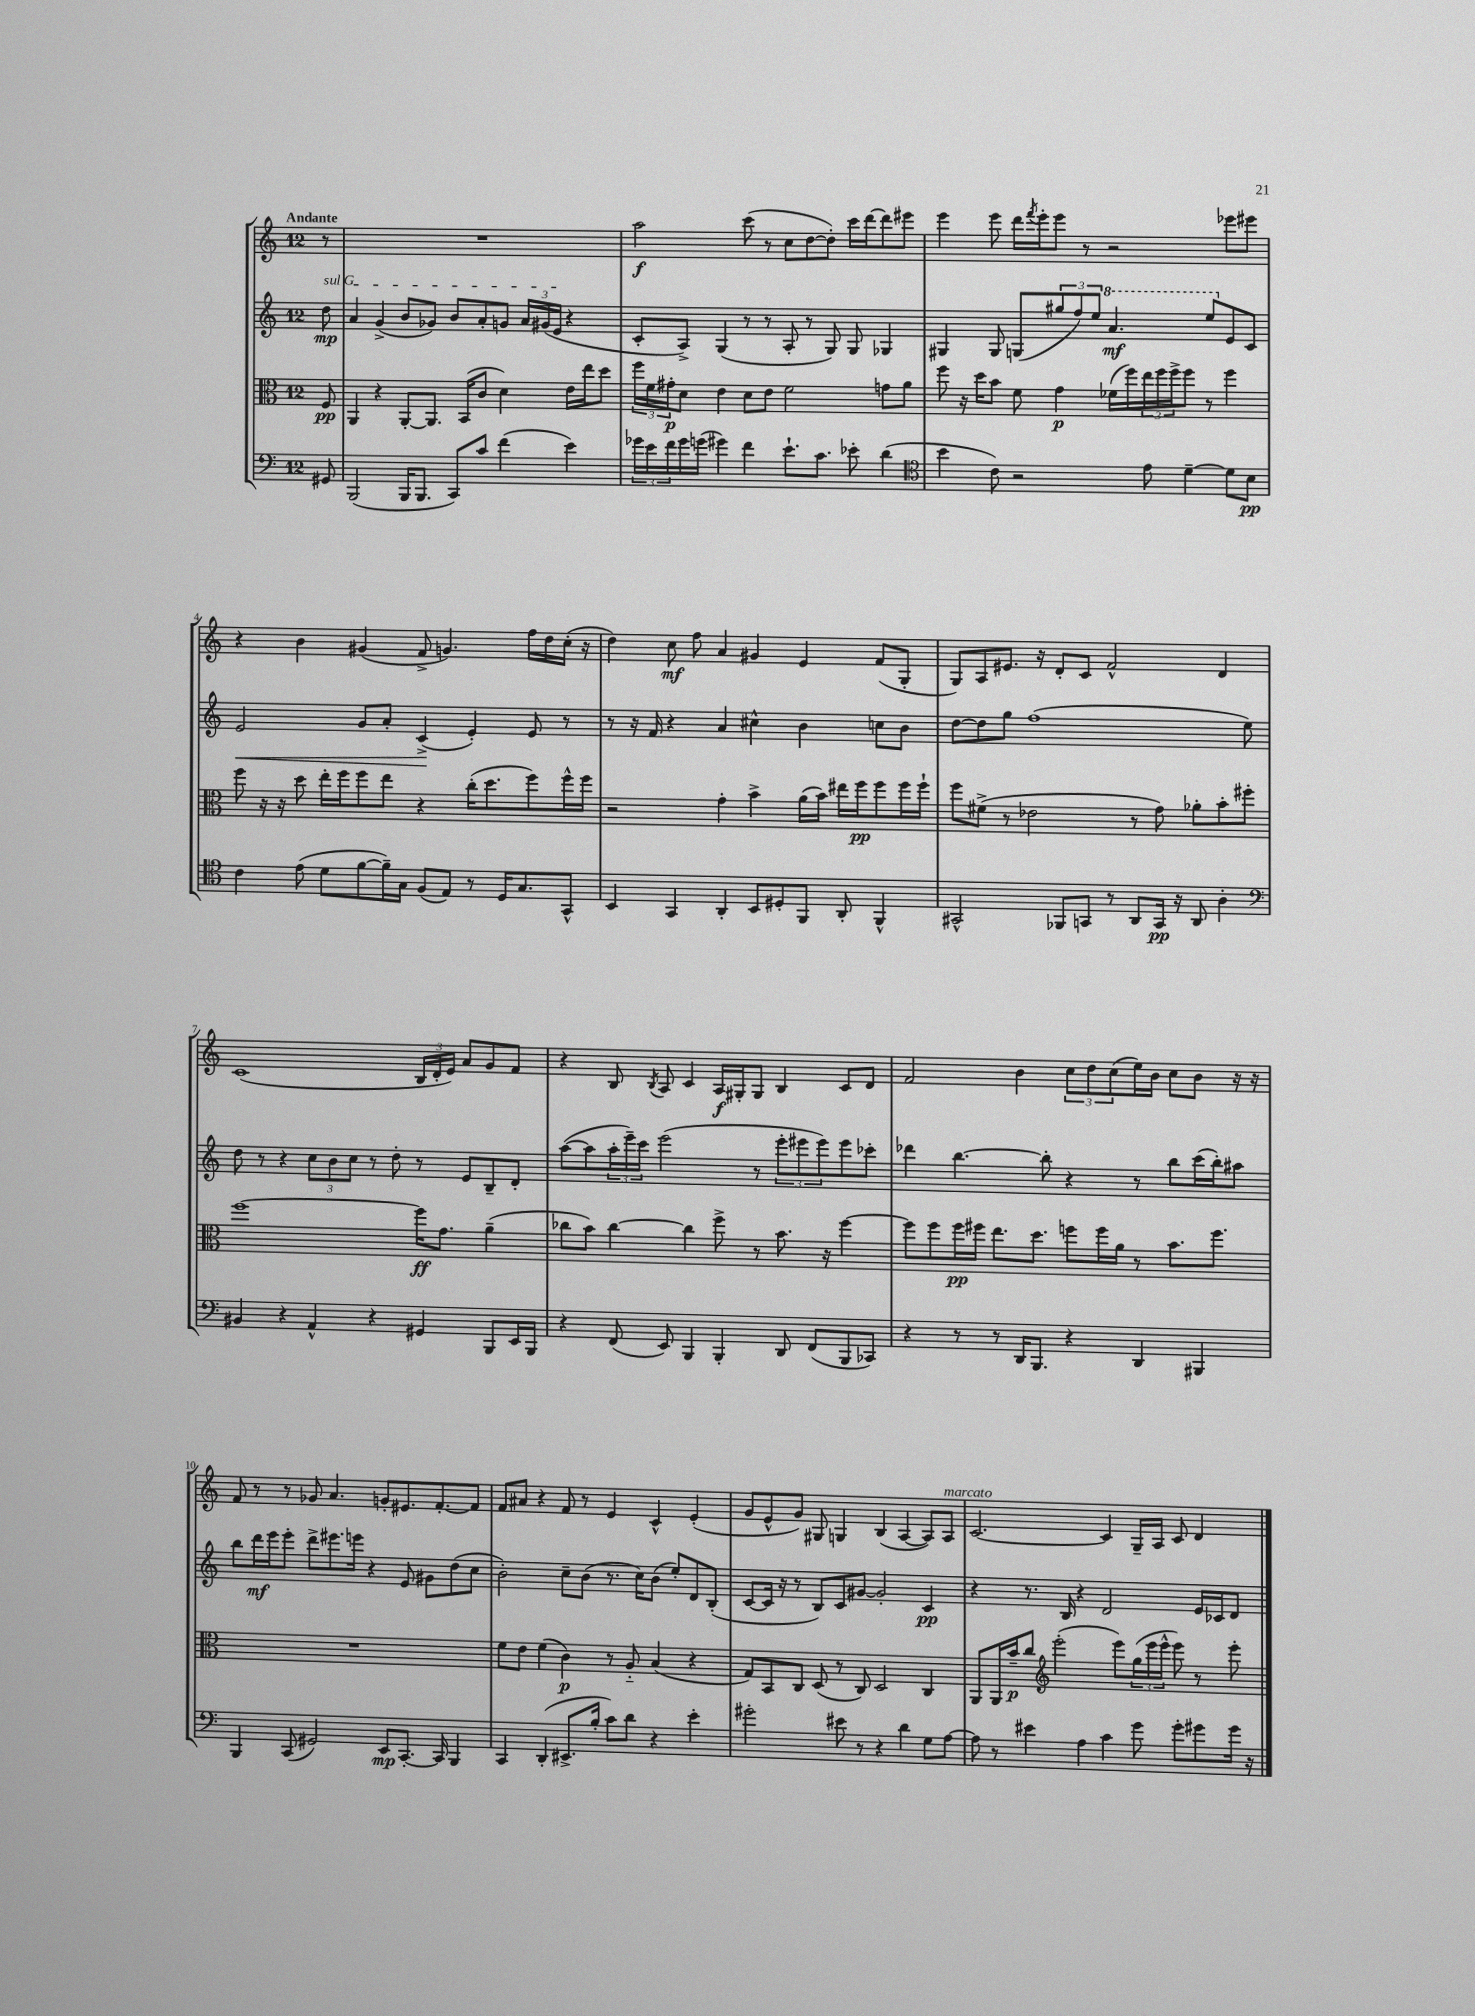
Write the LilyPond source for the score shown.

<<
\new StaffGroup <<
\new Staff = "s0" {
    \clef treble \key c \major \once \override Staff.TimeSignature.style = #'single-digit \time 12/8 \partial 8 \tempo "Andante"
    r8 |
    R1. |
    a''2\f c'''8( r8 c''8 d''8~ d''8-.) c'''16 d'''16~ d'''8 eis'''8 |
    e'''4 e'''8 d'''16 \acciaccatura { f'''8 } e'''16-. e'''8 r8 r2 ees'''8 eis'''8 |
    r4 b'4 gis'4( f'8-> g'4.) f''16 d''16 c''16-.( r16 |
    d''4) c''8\mf f''8 a'4 gis'4 e'4 f'8( g8-. |
    g8) a8 eis'8. r16 d'8-. c'8 f'2-^ d'4 |
    c'1( \tuplet 3/2 { b16 d'16-. e'16) } a'8 g'8 f'8 |
    r4 b8 \acciaccatura { b8 } a8 c'4 a16\f gis16-. gis8 b4 c'8 d'8 |
    f'2 b'4 \tuplet 3/2 { c''8 d''8 c''8( } e''16) b'16 c''8 b'8 r16 r16 |
    f'8 r8 r8 ges'8 a'4. g'8-. eis'8. f'8.~-. f'8 |
    f'8 ais'8 r4 f'8 r8 e'4 c'4-^ e'4-.( |
    g'8 e'8-^ g'8) gis8 g4 b4( a4~ a8) a8^\markup { \italic "marcato" } |
    c'2.~ c'4 g16-- a16 c'8 d'4 \bar "|." |
}
\new Staff = "s1" {
    \clef treble \key c \major \once \override Staff.TimeSignature.style = #'single-digit \time 12/8 \partial 8
    \once \override TextSpanner.bound-details.left.text = \markup { \italic "sul G" } d''8\mp\startTextSpan |
    a'4 g'4->( b'8 ges'8) b'8 a'8-. g'8 \tuplet 3/2 { a'16 gis'16( e'16\stopTextSpan } r4 |
    c'8-. a8->) g4( r8 r8 a8-. r8 g8) g8 ges4 |
    gis4 gis8 g8( \tuplet 3/2 { gis''8 f''8) e''8 } \ottava #1 a''4.\mf e'''8 \ottava #0 e'8 c'8 |
    e'2\< g'8 a'8-. c'4->\!( e'4-.) e'8 r8 |
    r8 r16 f'16 r4 a'4 cis''4-^ b'4 c''8 b'8 |
    d''8~ d''8 g''8 f''1( e''8) |
    d''8 r8 r4 \tuplet 3/2 { c''8 b'8 c''8 } r8 d''8-. r8 e'8 b8-- d'8-. |
    a''8~( a''8 \tuplet 3/2 { a''16-. e'''16--) c'''16 } e'''2( r8 \tuplet 3/2 { e'''8-. eis'''8 eis'''8) } eis'''8 ces'''8-. |
    des'''4 b''4.~ b''8-. r4 r8 b''8 c'''16( b''16-.) ais''8 |
    b''8 d'''16\mf e'''16 e'''8-. d'''8-> eis'''8. e'''16 r4 e'8 gis'8 d''8( c''8 |
    b'2-.) c''8-- b'8( r8. c''16) b'8( e''8-.) d'8 b8-.( |
    c'8~ c'16 r16 r8 b8) c'8 gis'8~ gis'2-. c'4\pp |
    r4 r8. b16 r4 d'2 e'16 ces'16 d'8 \bar "|." |
}
\new Staff = "s2" {
    \clef alto \key c \major \once \override Staff.TimeSignature.style = #'single-digit \time 12/8 \partial 8
    f8\pp |
    a,4 r4 a,8~-. a,8. b,16( c'8 d'4) e'16 e''16 d''8 |
    \tuplet 3/2 { f''16 f'16 gis'16-.\p } d'8 e'4 d'8 e'8 f'2 g'8 a'8 |
    f''8 r16 d''16 b'8 f'8 g'4\p fes'16( f''16) \tuplet 3/2 { e''16 f''16 f''16-> } f''8 r8 f''4 |
    f''8 r16 r16 d''8 e''16-. f''16 f''8 e''8 r4 c''16-.( d''8. f''8) f''16-^ f''16 |
    r2 g'4-. b'4-> a'16( b'16) eis''16 f''16\pp f''8 f''16 f''16-! |
    f''8 fis'8->( r8 ees'2 r8 g'8) aes'8-. b'8-. fis''8-. |
    f''1~ f''16\ff g'8. a'4--( |
    ces''8 b'8) ces''4~ ces''4 f''8-> r8 b'8. r16 f''4~ |
    f''8 f''8 f''16\pp fis''16 e''8. d''8. f''8 f''16 a'16 r8 b'8. f''8. |
    R1. |
    f'8 e'8 f'4( c'4\p) r8 a8-_ b4( r4 |
    g8) b,8 c8 d8( r8 c8) d2 c4 |
    a,8 a,16 b'16--\p c''8 \clef treble e'''2-.( e'''8) \tuplet 3/2 { g''16( e'''16 e'''16-^ } e'''8) r8 e'''8-. \bar "|." |
}
\new Staff = "s3" {
    \clef bass \key c \major \once \override Staff.TimeSignature.style = #'single-digit \time 12/8 \partial 8
    gis,8 |
    b,,2( b,,16 b,,8. c,8) c'8 f'4( e'4) |
    \tuplet 3/2 { ges'16 e'16 f'16 } ges'16 g'16( gis'4) f'4 e'8.-! c'8. ees'8-. d'4( |
    \clef tenor b'4 c'8) r2 e'8 d'4~-- d'8 b8\pp |
    c'4 e'8( d'8 f'8~ f'16--) g16 f8( e8) r8 d16 g8. g,8-^ |
    b,4 g,4 a,4-. b,8 dis8-. f,8 a,8-. f,4-^ |
    gis,2-^ fes,8 g,8 r8 a,8 g,16\pp r16 a,8 a4-. |
    \clef bass bis,4 r4 a,4-^ r4 gis,4 b,,8 e,16 b,,16 |
    r4 f,8( e,8) b,,4 b,,4-. d,8 f,8( b,,8 ces,8) |
    r4 r8 r8 d,16 b,,8. r4 d,4 bis,,4 |
    b,,4 c,8( gis,2) e,8\mp c,8.~-. c,16 b,,4 |
    c,4 d,4-.( eis,8.-> b16-. c'8) d'8 r4 e'4-. |
    gis'2-. eis'8 r8 r4 d'4 g8 a8~ |
    a8 r8 eis'4 a4 c'4 g'8 g'8-. gis'8 gis'16 r16 \bar "|." |
}
>>
>>
